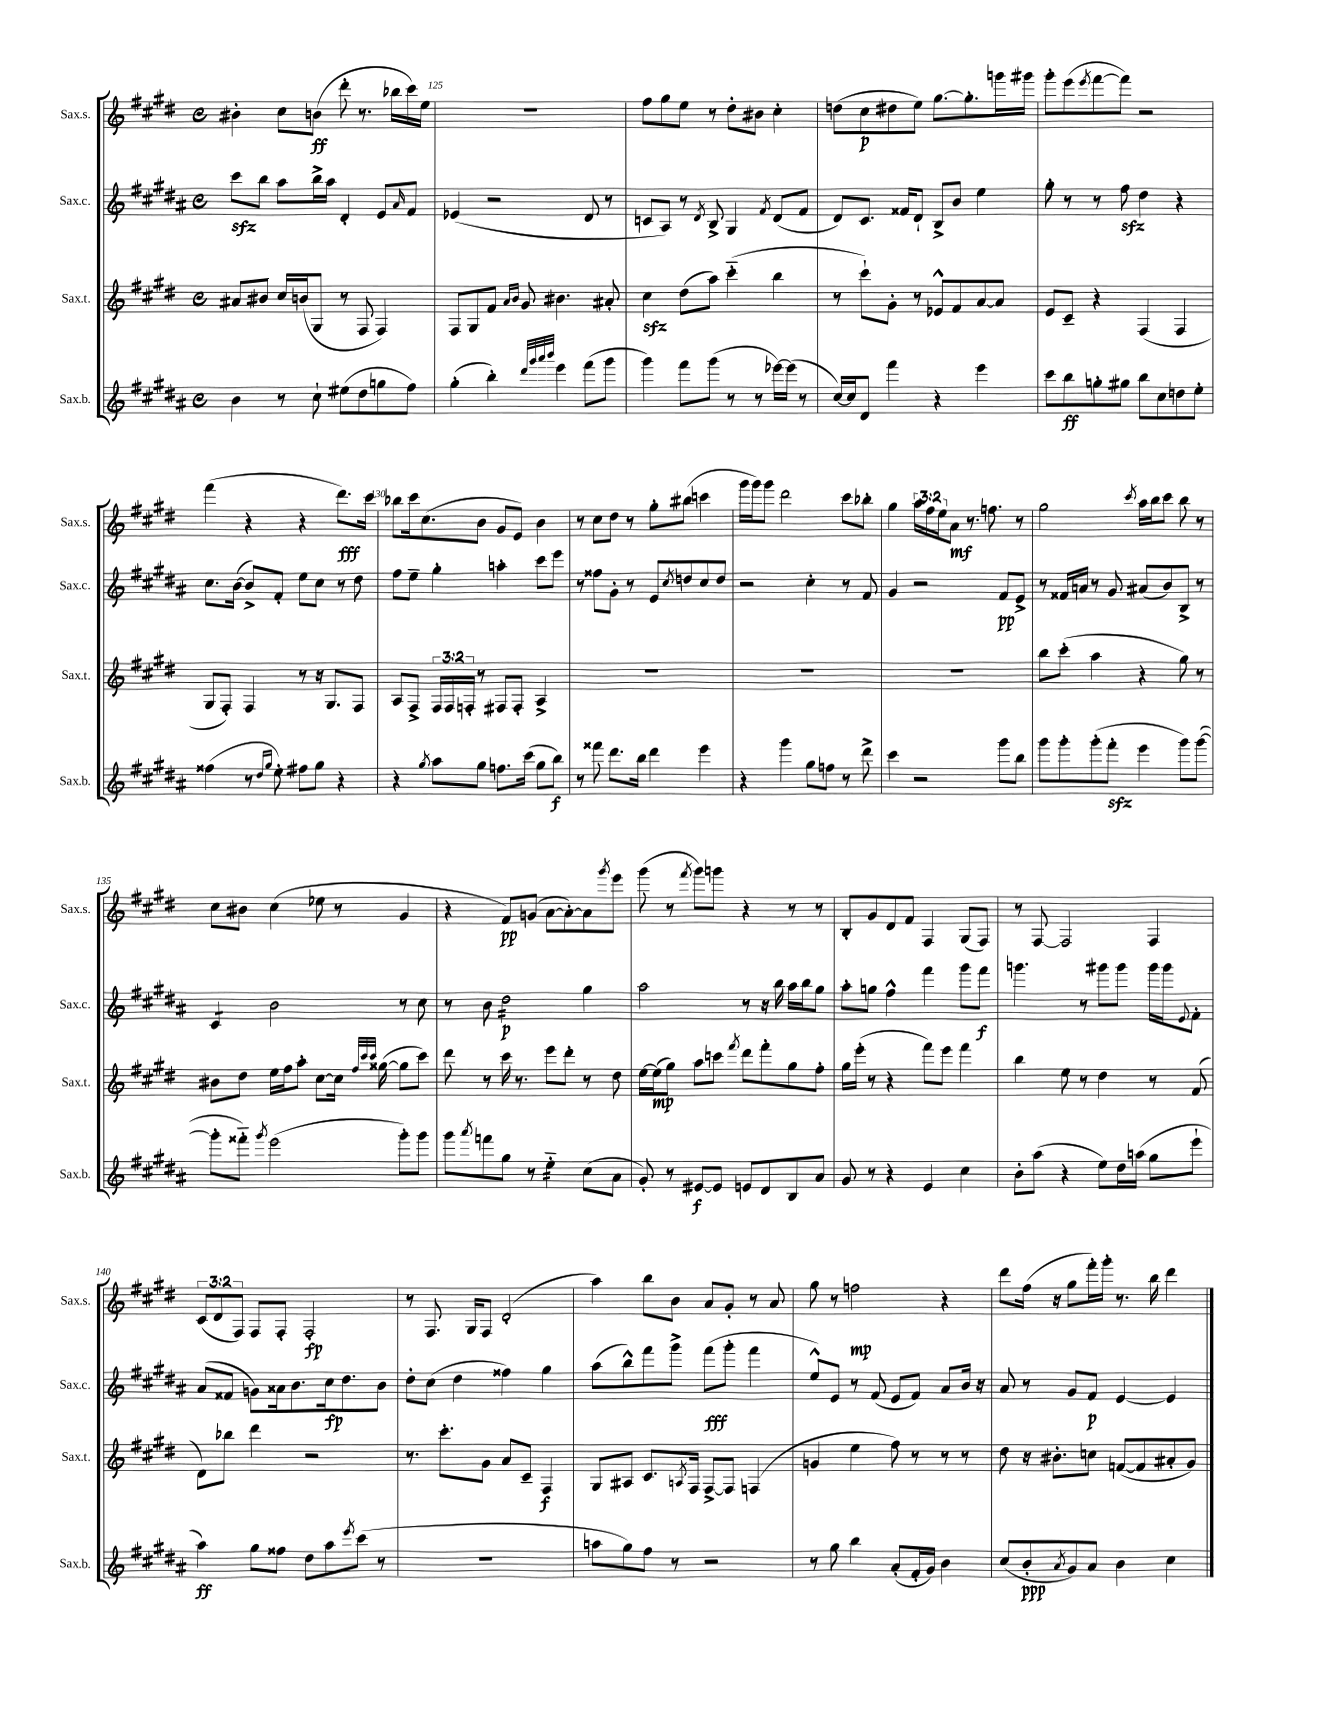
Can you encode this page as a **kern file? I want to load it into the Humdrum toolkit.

**kern	**kern	**kern	**kern
*staff4	*staff3	*staff2	*staff1
*clefG2	*clefG2	*clefG2	*clefG2
*k[f#c#g#d#a#]	*k[f#c#g#d#]	*k[f#c#g#d#a#]	*k[f#c#g#d#]
*M4/4	*M4/4	*M4/4	*M4/4
*met(c)	*met(c)	*met(c)	*met(c)
4b	8a#	8ccc#	4b#'
.	8b#	8bb	.
8r	16cc#	8aa#	8cc#
.	(16b	.	.
8cc#`	8G#	16bb^	(8b
.	.	16aa#	.
(8ee#	8r	4d#'	8ddd#'
8dd#	8F#	.	8.r
8gg	4F#)	8e	.
.	.	.	16bb-
.	.	16qqa#	.
8ff#)	.	8f#	16ccc#)
.	.	.	16ee
=	=	=	=
(4gg#'	8F#	(4e-	1r
.	8G#	.	.
4bb')	8f#	2r	.
.	16qqa	.	.
.	16qqb	.	.
.	8g#	.	.
32qqddd#	.	.	.
32qqggg#	.	.	.
32qqaaa#	.	.	.
32qqbbb	.	.	.
4eee	4.b#	.	.
(8fff#	.	8d#	.
8ggg#	8a#'	8r	.
=	=	=	=
4ggg#)	4cc#	8c	8ff#
.	.	8A#)	8gg#
8fff#	(8dd#	8r	8ee
.	.	8qd#	.
(8ggg#	8aa)	8B^	8r
8r	(4ccc#'~	4G#	8dd#'
8r	.	.	8b#
.	.	8qf#	.
[16eee-)	4bb	(8d#	4cc#'
(16eee-]	.	.	.
8r	.	8f#	.
=	=	=	=
[16cc#)	8r	8d#)	(8dd
16cc#]	.	.	.
8d#	8ccc#`)	8.c#	8cc#
4fff#	8g#'	.	8dd#
.	.	16f##	.
.	8r	8d#`	8ee)
4r	8e-^^	8B^	[8.gg#
.	8f#	8b	.
.	.	.	8.gg#']
4eee	[8a	4ee	.
.	8a]	.	16ggg
.	.	.	16ggg#
=	=	=	=
8ccc#	8e	8gg#'	8ggg#'
8bb	8c#~	8r	(8eee
.	.	.	8qeee
8gg'	4r	8r	[8fff#
8gg#	.	8ff#	8fff#])
8bb	(4F#	4dd#	2r
8cc#	.	.	.
8dd	4F#	4r	.
8ee'	.	.	.
=	=	=	=
(4ff##	8G#	8.cc#	(4fff#
.	8F#')	.	.
.	.	([16b	.
8r	4F#	8b^])	4r
16qqdd#	.	.	.
16qqgg#	.	.	.
8ee')	.	8f#'	.
8ff#	8r	8ee	4r
8gg#	16r	8cc#	.
.	8.G#	.	.
4r	.	8r	8.ddd#)
.	8F#	8dd#	.
.	.	.	16ccc#
=	=	=	=
4r	8A	8ff#	8bb-
.	8F#^	8ee~	16ccc#
.	.	.	(8.cc#
8qgg#	.	.	.
8aa#	24F#	4gg#'	.
.	24F#	.	.
.	24F'	.	.
8gg#	8r	.	8b
8.ff	8F#	4aa'	8g#
.	8F#'	.	8e)
(16ccc#	.	.	.
8gg#	4A^	8ccc#	4b
8bb)	.	8eee	.
=	=	=	=
8r	1r	8r	8r
8fff##	.	8ff##	8cc#
8.ddd#	.	8g#'	8dd#
.	.	8r	8r
16bb	.	.	.
4ddd#	.	8e	8gg#'
.	.	8qcc#	.
.	.	8dd	(8bb#
4eee	.	8cc#	4ccc
.	.	8dd	.
=	=	=	=
4r	1r	2r	16ggg#
.	.	.	16ggg#)
.	.	.	8ggg#
4ggg#	.	.	2ddd#
8gg#	.	4cc#'	.
8ff	.	.	.
8r	.	8r	8ccc#
8ddd#^	.	8f#	8bb-'
=	=	=	=
4ccc#	1r	4g#	4gg#
2r	.	2r	24aa
.	.	.	24ff#
.	.	.	24ee
.	.	.	8a
.	.	.	8.r
.	.	.	8.ff
8ggg#	.	8f#	.
8bb	.	8e^	8r
=	=	=	=
8ggg#	8bb	8r	2gg#
8ggg#'	(8ccc#'	16f##	.
.	.	16a	.
(8ggg#'	4aa	8r	.
8fff#'	.	8g#	.
.	.	.	8qccc#
4eee	4r	(8a#	16aa
.	.	.	16bb
.	.	8b)	8ccc#
8ggg#)	8gg#)	8B^	8bb
([8ggg#	8r	8r	8r
=	=	=	=
8ggg#']	8b#	4c#	8cc#
8fff##'~)	8dd#	.	8b#
8qggg#	.	.	.
(2eee	16ee	2b	(4cc#
.	16ff#	.	.
.	8aa'	.	.
.	[8cc#	.	8ee-
.	16cc#]	.	8r
.	32qqff#	.	.
.	32qqccc#	.	.
.	32qqccc#	.	.
.	([16gg##	.	.
8ggg#')	8gg##]	8r	4g#
8ggg#	8ccc#)	8cc#	.
=	=	=	=
8ggg#	8ddd#	8r	4r
8qaaa#	.	.	.
8fff	8r	8b	.
8gg#	16ccc#	2dd#	8f#)
.	8.r	.	.
8r	.	.	(8g
4ee'~	8eee	.	[8a
.	8ddd#'	.	8a'_)
(8cc#	8r	4gg#	8a]
.	.	.	8qggg#
8a#	8dd#	.	8eee
=	=	=	=
8g#')	[16ee	2aa#	(8ggg#
.	(16ee]	.	.
8r	8gg#)	.	8r
.	.	.	8qfff#
[8e#	8aa	.	8ggg#)
8e#]	8ccc	.	8ggg
.	8qfff#	.	.
8e	8ddd#	8r	4r
8d#	8fff#'	16r	.
.	.	16bb	.
8B	8gg#	16aa#	8r
.	.	16bb	.
8a#	8ff#'	8gg#	8r
=	=	=	=
8g#	16gg#	8aa#'	8B'
.	(16eee'	.	.
8r	8r	8gg	8g#
4r	4r	4ff#^^	8d#
.	.	.	8f#
4e	8fff#)	4fff#	4F#
.	8eee	.	.
4cc#	4fff#	8ggg#	(8G#
.	.	8fff#	8F#)
=	=	=	=
8b'	4bb	4.ggg	8r
(8aa#	.	.	[8F#
4r	8ee	.	2F#]
.	8r	8r	.
8ee)	4dd#	8ggg#	.
16dd#	.	8ggg#	.
(16aa	.	.	.
8gg#	8r	16ggg#	4F#
.	.	16ggg#	.
.	.	8qqe	.
8eee`	(8f#	8f#'	.
=	=	=	=
4aa#)	8d#)	(8a#	(12c#
.	.	.	12d#
.	8bb-	8f##	.
.	.	.	12F#)
8gg#	4ddd#	8g)	8F#
8ff##	.	16a##	8F#'
.	.	8.b	.
8dd#	2r	.	2F#'
8aa#	.	16cc#	.
.	.	8.dd#	.
8qeee	.	.	.
(8ccc#	.	.	.
8r	.	8b	.
=	=	=	=
1r	8.r	8dd#'	8r
.	.	(8cc#	8.F#
.	8.ccc#'	.	.
.	.	4dd#	.
.	.	.	16G#
.	8g#	.	8F#
.	8a	4ff##)	(2d#'
.	8c#~	.	.
.	4F#	4gg#	.
=	=	=	=
8aa	8G#	(8aa#	4aa)
8gg#)	8A#	8bb^^)	.
8ff#	8.c#	8fff#	8bb
8r	.	8ggg#^	8b
.	8qA	.	.
.	16F#	.	.
2r	[8F#^	(8fff#	8a
.	8F#]	8ggg#'	8g#'
.	(4F	4fff#	8r
.	.	.	8a
=	=	=	=
8r	4g	8ee^^)	8gg#
8gg#	.	8e	8r
4bb	4ee	8r	2ff
.	.	(8f#	.
(8a#'	8ff#)	8e	.
16f#'	8r	8f#)	.
16g#)	.	.	.
4b	8r	8a#	4r
.	8r	16b	.
.	.	16r	.
=	=	=	=
(8cc#	8dd#	8a#	8ddd#
8b'	16r	8r	(16ff#
.	8.b#'	.	16r
8qa#	.	.	.
8g#)	.	8g#	8gg#
8a#	8cc	8f#	16fff#')
.	.	.	16ggg#'
4b	([8f	[4e	8.r
.	8f]	.	.
.	.	.	16bb
4cc#	8a#'	4e]	4ddd#
.	8g#)	.	.
==	==	==	==
*-	*-	*-	*-
